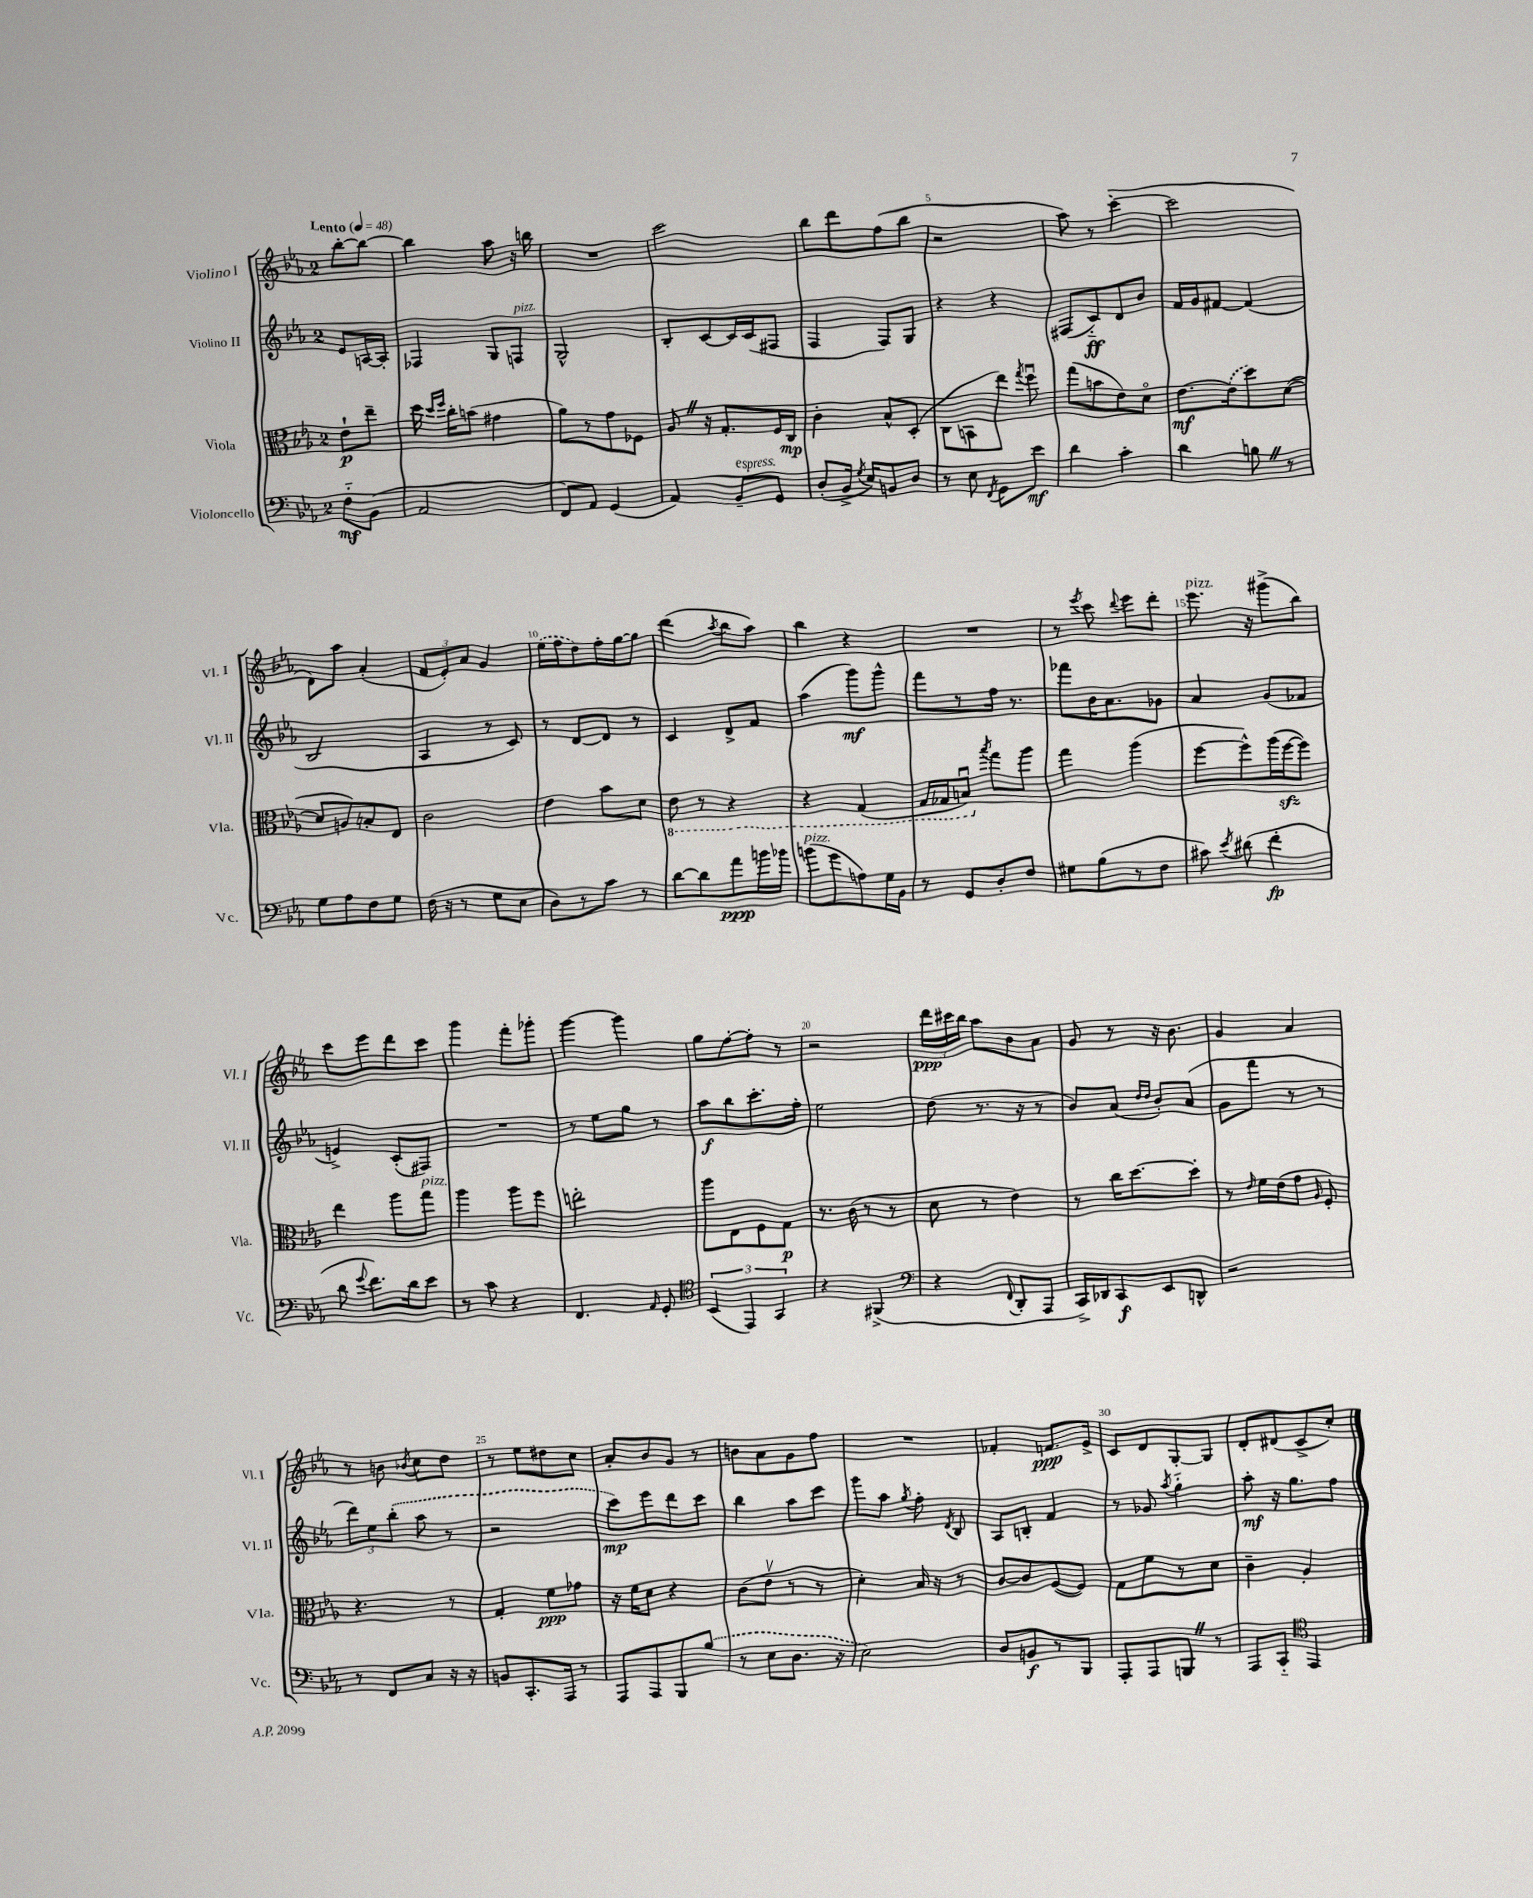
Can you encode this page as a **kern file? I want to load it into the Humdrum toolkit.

**kern	**kern	**kern	**kern
*staff4	*staff3	*staff2	*staff1
*clefF4	*clefC3	*clefG2	*clefG2
*k[b-e-a-]	*k[b-e-a-]	*k[b-e-a-]	*k[b-e-a-]
*M2/4	*M2/4	*M2/4	*M2/4
*MM48	*MM48	*MM48	*MM48
8F'~	8e-`	8e-	[8bb-'
(8BB-	8ee-~	[16A	8bb-_
.	.	16A']	.
=	=	=	=
2AA-	16dd	4F-	4bb-]
.	16qqdd	.	.
.	16qqff	.	.
.	16cc'	.	.
.	(8b	.	.
.	4g#	8G	8aa-
.	.	8F	16r
.	.	.	16bb
=	=	=	=
8FF)	8a-)	2G^^	2r
8AA-	8r	.	.
(4GG	8g	.	.
.	8F-	.	.
=	=	=	=
4AA-)	8A-	8B-'	2ccc
.	16r	[8c	.
.	8.G'	.	.
8BB-~	.	16c]	.
.	.	(16c	.
8GG	16F	8F#	.
.	16C	.	.
=	=	=	=
(8D'	4c'	4F	8bb-
16BB-^	.	.	8ddd
8qG	.	.	.
16E-)	.	.	.
8BB	8B-^^	8F)	(8ff
8D	(8D'	8G	8bb-
=	=	=	=
8r	8C	4r	2r
8E-	8BB	.	.
8qFF	.	.	.
8GG	8ee-)	4r	.
.	8qgg	.	.
8e-	8ffu	.	.
=	=	=	=
4d	(8gg	(8F#	8aa-)
.	8b	8c'~)	8r
4c'	8e-)	8d	([4ccc'
.	8do	8b-	.
=	=	=	=
4d	[8.e-	16f	2ccc]
.	.	16g	.
.	.	[8f#	.
.	(16e-]	.	.
8B	8dd)	(4f#]	.
8r	([8d	.	.
=	=	=	=
8G	8d]	2B-	8d)
8A-	8A)	.	8aa-
8F	8B'	.	(4a-'
8G	8E-	.	.
=	=	=	=
(16F	2c	4A-	12f
16r	.	.	.
.	.	.	12e-')
8r	.	.	.
.	.	.	12a-
8G	.	8r	4g
8E-	.	8c)	.
=	=	=	=
8D)	4e-	8r	(16ee-
.	.	.	16ff
8r	.	[8d	8dd)
8c	8b-	8d]	16ff'
.	.	.	[16gg
8r	8d	8r	8gg]
=	=	=	=
[8d	8E-	4c	(4ddd
8d]	8r	.	.
.	.	.	8qaa-
8a-	4r	8d^	8bb-
16b	.	8f	8aa-)
16b-	.	.	.
=	=	=	=
(8b	4r	(4aa-	4bb-
8g	.	.	.
8A)	(4GG	8ggg)	4r
16G	.	8ggg^^	.
16BB-	.	.	.
=	=	=	=
8r	16GG	8fff	2r
.	16GG-	.	.
8GG	8BBu)	8r	.
.	8qbb-	.	.
8D'	8gg	16ff	.
.	.	8.r	.
8F	8aa-	.	.
=	=	=	=
8G#	4gg	8fff-	8r
.	.	.	8qeee-
(8B-	.	16b-	8ccc
.	.	8.a-	.
.	.	.	8qqddd
8r	(4aa-	.	8eee-
8F	.	8g-	8ddd'
=	=	=	=
8c#)	[8ff	4a-	8.eee-
8qe-	.	.	.
(8d#	8ff^^])	.	.
.	.	.	16r
4f'	(16aa-	(8g	(8ggg#^
.	[16ff	.	.
.	8ff])	8f-	8bb-)
=	=	=	=
8d	4ee-	4e^)	8ccc
8qqg	.	.	.
8.f)	.	.	8eee-
.	8aa-	(8c'	8ddd
16d	.	.	.
8e-	8gg	8F#)	8ccc
=	=	=	=
8r	4aa-	2r	4ggg
8c	.	.	.
4r	8aa-	.	8fff'
.	8ff	.	8ggg-'
=	=	=	=
4.FF	2ee'	8r	[4ggg
.	.	8ee-	.
.	.	8gg	4ggg]
16qqAA-	.	.	.
8GG'	.	8r	.
=	=	=	=
*clefC4	*	*	*
(6BB-	8aa-	8aa-	8gg
.	8E-	8bb-	[8ff'
6EE-)	.	.	.
.	8F	8.ccc'	8ff']
6GG	.	.	.
.	8G	.	8r
.	.	16ff'	.
=	=	=	=
4r	8.r	2ee-	2r
.	(16c	.	.
(4FF#^	8r	.	.
.	8r	.	.
=	=	=	=
*clefF4	*	*	*
4r	8d	(8dd	24ddd
.	.	.	24ccc#
.	.	.	24bb-
.	8r	8.r	8aa-
8qqFF	.	.	.
8DD'	4e-)	.	8b-
.	.	16r	.
8AAA-	.	8r	8a-
=	=	=	=
16CC^)	8r	8b-)	8g
16DD-	.	.	.
8CC	16cc	(8a-	8r
.	[8.dd	.	.
.	.	16qqdd	.
.	.	16qqdd	.
8EE-	.	8b-')	16r
.	.	.	8.b-
8DD^^	8dd']	(8a-	.
=	=	=	=
2r	8r	8g	4g
.	16qqe-	.	.
.	16f	8fff	.
.	(16e-	.	.
.	8g	8r	4a-
.	16qqA-	.	.
.	8F')	8r	.
=	=	=	=
8r	4.r	12ddd)	8r
.	.	12ee-	.
8FF	.	.	8b
.	.	(12bb-'	.
.	.	.	8qb-
8C	.	8aa-	8cc
16r	8r	8r	8dd
16r	.	.	.
=	=	=	=
8BB	4G'	2r	8r
8.CC'	.	.	8ee-
.	8f	.	8dd#
16AAA-	.	.	.
8r	8g-	.	8cc
=	=	=	=
8AAA-	16r	8ccc)	8a-'
.	16f	.	.
8AAA-	8d	8eee-	8b-
8BBB-	4r	8ddd	8g
(8B-	.	8ccc	8r
=	=	=	=
8r	(8c	4bb-	8b
8E-	8e-v	.	8a-
8.D	8r	8aa-	8g
.	8r	8ccc	8ff
16r	.	.	.
=	=	=	=
2E-)	4d')	8ggg	2r
.	.	8aa-	.
.	.	8qgg	.
.	16B-	8ff'	.
.	16r	.	.
.	.	8qd	.
.	8r	8B-	.
=	=	=	=
8D	[8c	8A-	4f-'
8BB	8c]	8B'	.
8r	([8F	4f	8.f
8BBB-	8F])	.	.
.	.	.	16e-^
=	=	=	=
8AAA-'	8G	8r	8c
8AAA-	8f	8g-	8d
.	.	8qaa-	.
8BBB	8r	4gg'~	[8G'
8r	8d	.	8G]
=	=	=	=
8AAA-	4c~	8aa-'	8d'
8CC'~	.	16r	(8d#
.	.	8.gg	.
*clefC4	*	*	*
4EE-	4A-'	.	8c^
.	.	8ff	8cc')
==	==	==	==
*-	*-	*-	*-
